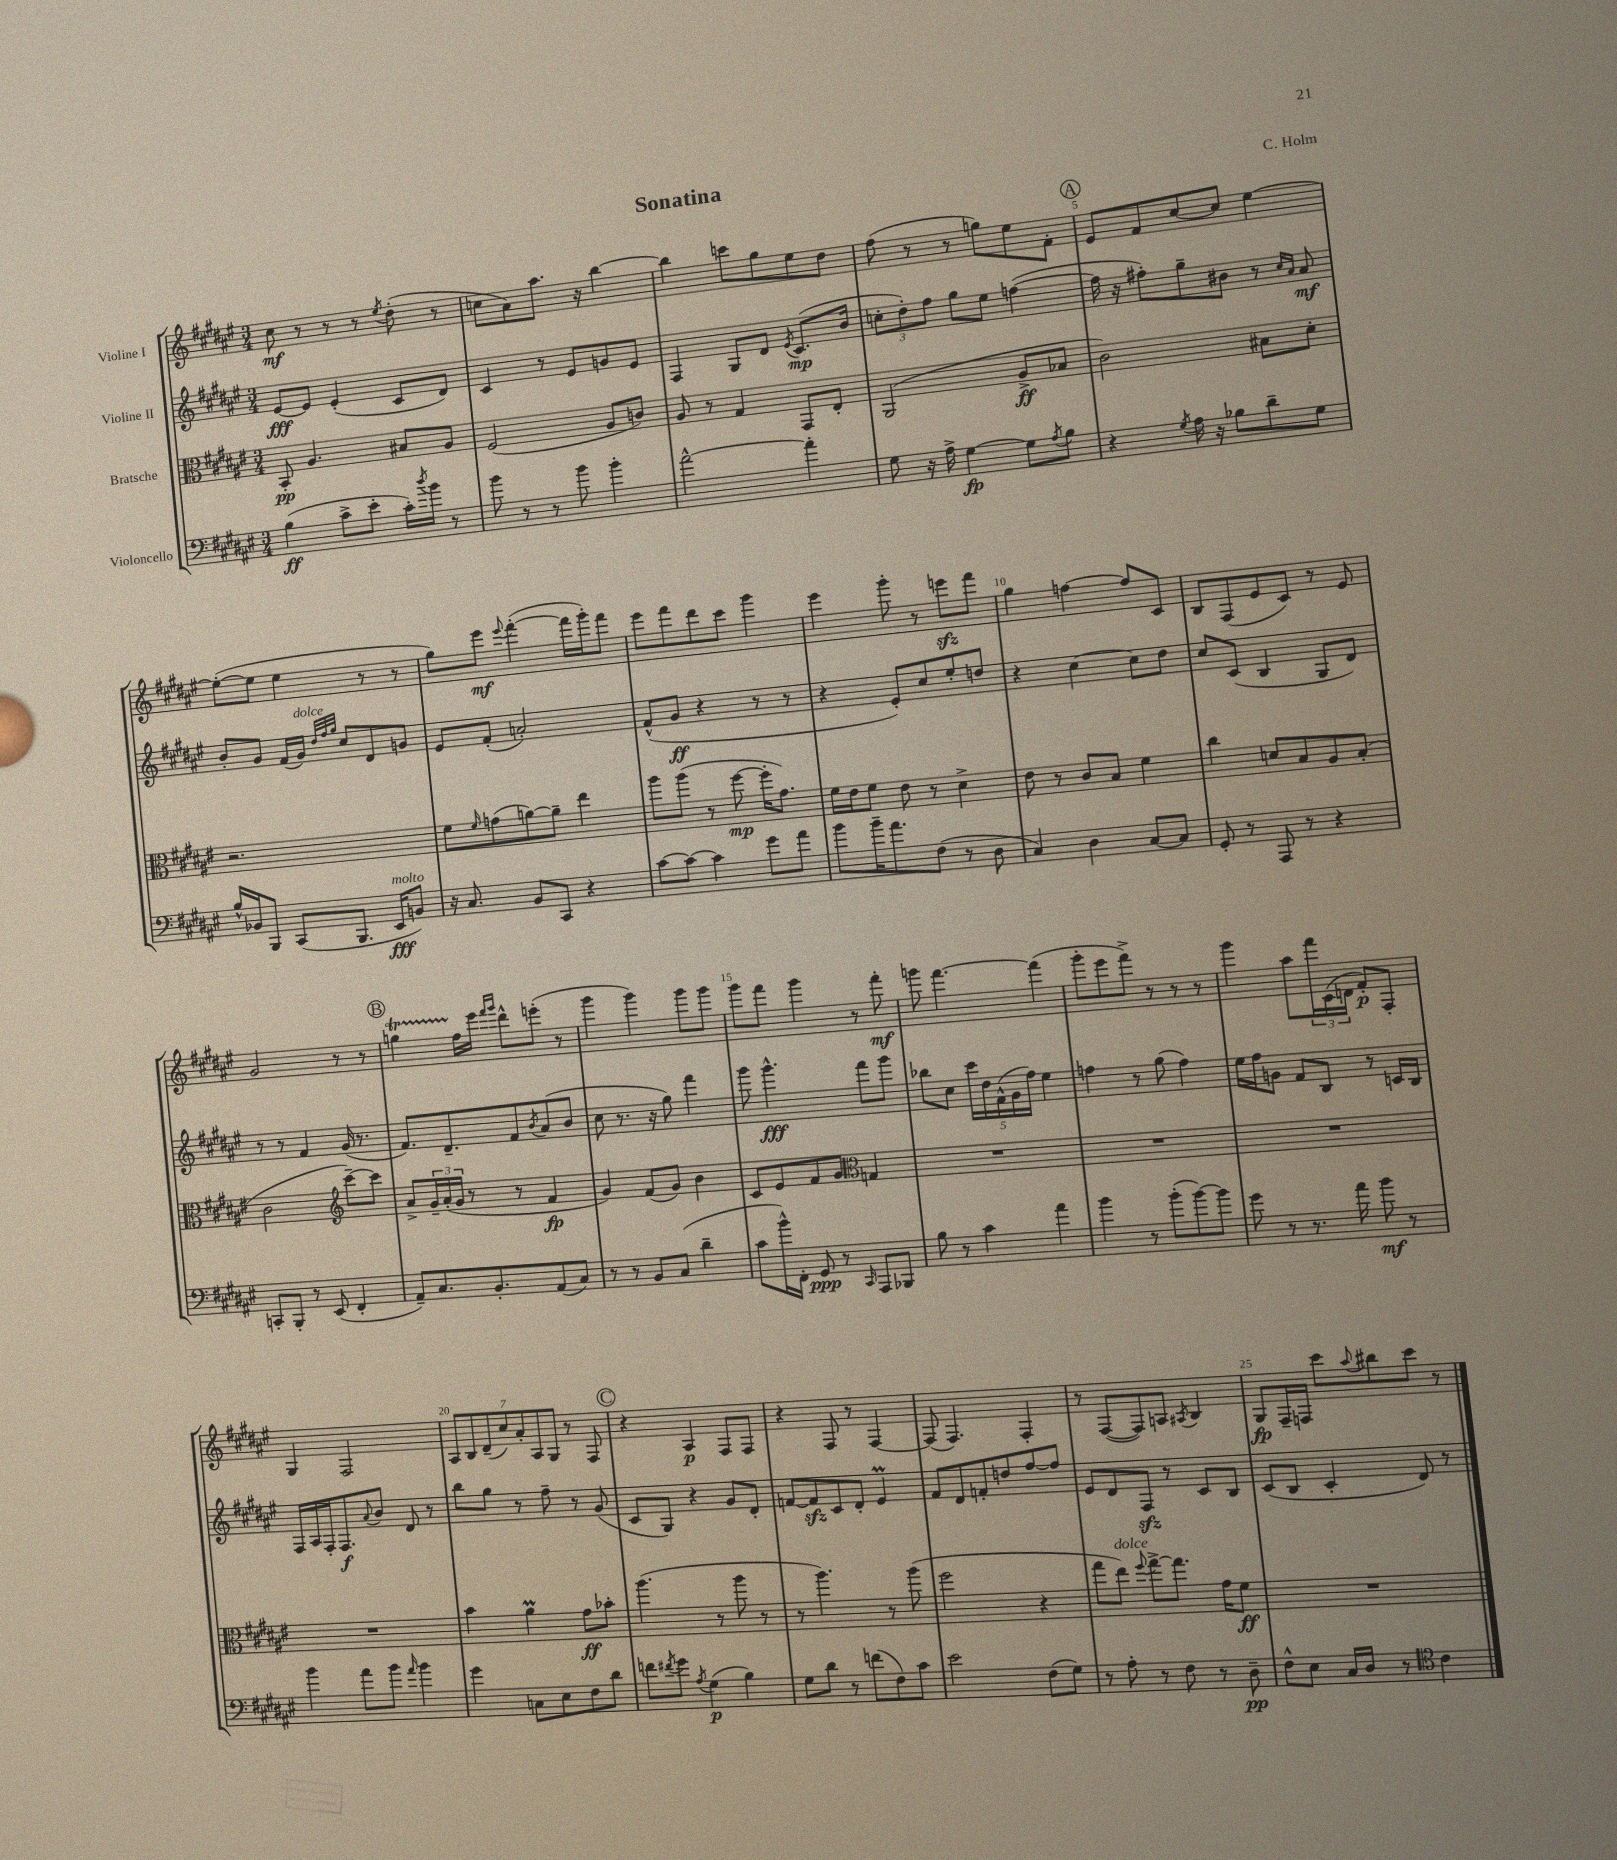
\header { title = "Sonatina" composer = "C. Holm" }
<<
\new StaffGroup <<
\new Staff = "s0" \with { instrumentName = "Violine I" } {
    \clef treble \key fis \major \numericTimeSignature \time 3/4
    cis''8\mf r8 r8 r8 \acciaccatura { eis''8 } dis''8-.( r8 |
    c''8 ais'8) ais''8. r16 b''4~ |
    b''4 c'''8 gis''8 eis''8 dis''8 |
    fis''8( r8 r8 g''8) eis''8 fis'8-. |
    \mark \markup { \circle "A" } eis'8 fis'8 cis''8~ cis''8 eis''4~ |
    eis''8~-.( eis''8 eis''4 r8 r8 |
    gis''8) eis'''8\mf \appoggiatura { eis'''8 } fis'''4~-.( fis'''16 gis'''16-.) fis'''8 |
    eis'''8 fis'''8 dis'''8 cis'''8 gis'''4 |
    eis'''4 gis'''8-. r8 e'''8\sfz fis'''8 |
    gis''4 f''4~ f''8 cis'8 |
    b8 fis8( eis'8 cis'8) r8 eis'8 |
    gis'2 r8 r8 |
    \mark \markup { \circle "B" } g''4\startTrillSpan fis''16\stopTrillSpan eis'''16 \grace { fis'''16 gis'''16 } dis'''8-^ e'''8-.( r8 |
    gis'''4 gis'''4) gis'''8 gis'''8 |
    gis'''8 fis'''8 gis'''4 r8 fis'''8-.\mf |
    g'''8 fis'''4.~ fis'''4( |
    gis'''8-. eis'''8 fis'''8->) r8 r8 r8 |
    gis'''4 ais''8 \tuplet 3/2 { fis'''16 cis'16( d'16 } fis'8-.\p) fis8-. |
    gis4 fis2 |
    \tuplet 7/4 { ais8 b8 dis'8--( cis''8) ais'8-. ais8 gis8 } r8 fis8 |
    \mark \markup { \circle "C" } r4 ais4\p fis8 fis8 |
    r4 fis8 r8 fis4~ |
    fis8( fis4.) fis4-. |
    r8 fis8~( fis8) a8 \acciaccatura { ais8 } b4 |
    gis8\fp fis16-- f16 cis'''8 \appoggiatura { ais''8 } bis''8 cis'''8 r8 \bar "|." |
}
\new Staff = "s1" \with { instrumentName = "Violine II" } {
    \clef treble \key fis \major \numericTimeSignature \time 3/4
    eis'8~\fff eis'8 eis'4-.( cis'8 dis'8) |
    cis'4 r8 eis'8 g'8 eis'8 |
    fis4 gis8 dis'8 \acciaccatura { eis'8 } cis'8.\mp( b'16 |
    \tuplet 3/2 { c''8-. dis''8-.) fis''8 } gis''8 eis''8 f''4~( |
    \mark \markup { \circle "A" } f''16 r16 fis''8-.) gis''8-- bis'8 r8 \grace { cis''16 ais'16 } ais'8\mf |
    b'8-. gis'8 fis'16( gis'16^\markup { \italic "dolce" }) \grace { dis''32 fis''32 gis''32 } cis''8 dis'8 g'8 |
    eis'8 fis'8-.( a'2-.) |
    fis'8-^( gis'8\ff r4 r8 r8 |
    r4 eis'8-.) cis''8 eis''8-. d''8 |
    r4 cis''4~ cis''8 dis''8 |
    cis''8 cis'8( b4 gis8 dis'8) |
    r8 r8 fis'4 gis'16( r8. |
    \mark \markup { \circle "B" } fis'8.) dis'8.-- fis'8 \acciaccatura { b'8 } ais'8( b'8 |
    cis''8 r8. r16 gis''8) fis'''4 |
    gis'''8 gis'''4.-^\fff fis'''8 gis'''8 |
    bes''8 cis''8 \tuplet 5/4 { cis'''16 dis''16 fis'16-^( gis'16 fis''16) } eis''4 |
    f''4 r8 gis''8( f''4) |
    eis''16 fis''16 g'8 fis'8 b8 r8 c'16 b16 |
    fis16 ais16 fis16-. fis8.\f \appoggiatura { ais'8 } b'8 dis'8 r8 |
    b''8 gis''8 r8 fis''8-- r8 gis'8( |
    \mark \markup { \circle "C" } cis'8 gis8) r4 gis'8 dis'8-. |
    f'8~ f'8\sfz cis'8 dis'8-. eis'4\prall |
    fis'8 dis'8 f'8-. d''8 fis''8~ fis''8 |
    eis'8 dis'8 fis8\sfz r8 cis'8 b8 |
    cis'8( b8 cis'4-. dis'8) r8 \bar "|." |
}
\new Staff = "s2" \with { instrumentName = "Bratsche" } {
    \clef alto \key fis \major \numericTimeSignature \time 3/4
    b,8-.\pp ais4. bis8 ais8 |
    fis2( ais8 c'8) |
    ais8 r8 gis4 gis,8 eis8-. |
    ais,2( ais8->\ff bes8 |
    \mark \markup { \circle "A" } cis'2) bis8 dis'8-. |
    r2. |
    fis'8 \grace { fis'16 } g'8( a'8~) a'8-- eis''4 |
    ais''8 ais''8( r8 fis''8~\mp fis''16-. gis'8.) |
    fis'16 eis'16 fis'8 eis'8 r8 dis'4-> |
    eis'8 r8 cis'8 b8 fis'4 |
    cis''4 d'8 b8 ais8 b8-.( |
    cis'2 \clef treble cis'''8~--) cis'''8 |
    \mark \markup { \circle "B" } ais'8-> \tuplet 3/2 { gis'16-- ais'16-.( gis'16 } r8 r8 fis'4\fp |
    gis'4) fis'8( gis'8) b'4 |
    cis'8 eis'8 fis'8 gis'8 \clef alto g4 |
    R2. |
    R2. |
    R2. |
    R2. |
    b'4 ais'4\prall gis'8\ff bes'8-. |
    \mark \markup { \circle "C" } ais''4.( r8 ais''8 r8 |
    r8 ais''4.) r8 ais''8( |
    fis''2 r4 |
    gis''8 eis''8^\markup { \italic "dolce" }) \appoggiatura { fis''8 } gis''8~-> gis''8. gis'16 fis'8\ff |
    R2. \bar "|." |
}
\new Staff = "s3" \with { instrumentName = "Violoncello" } {
    \clef bass \key fis \major \numericTimeSignature \time 3/4
    b4\ff( cis'8-> eis'8-. cis'16-.) \acciaccatura { dis''8 } b'16 r8 |
    b'8 r8 r8 b'8 b'4-. |
    ais'2~-^ ais'4-. |
    gis8 r16 ais16-> gis4~\fp gis8 \acciaccatura { ais8 } b8 |
    \mark \markup { \circle "A" } r4 \acciaccatura { gis8 } ais16 r16 bes8 dis'8-- gis8 |
    b16-^ bes,16 b,,8 cis,8( b,,8. eis,16\fff^\markup { \italic "molto" } b,8) |
    r16 cis8. b,8 cis,8 r4 |
    cis'8~ cis'8~ cis'4 gis'8 ais'8 |
    b'8 b'16-- ais'8. fis8( r8 dis8 |
    cis4) dis4 cis8~ cis8 |
    gis,8-. r8 ais,,8 r8 r4 |
    c,8-. b,,8-. r8 eis,8( fis,4-. |
    \mark \markup { \circle "B" } ais,8--) cis8. b,8.-. ais,8( cis8) |
    r8 r8 b,8 cis8( dis'4-- |
    cis'8 b'16-^) fis,16-. gis,8\ppp r8 \grace { cis,16 } ais,,8 bes,,8 |
    b8 r8 cis'4 ais'4 |
    b'4 r8 b'8-.( b'8~) b'8 |
    gis'8 r8 r8. ais'16 b'8\mf r8 |
    b'4 ais'8 b'8 \grace { ais'16 } b'4 |
    gis'4 c8 eis8 fis8 dis'8 |
    \mark \markup { \circle "C" } f'8 \acciaccatura { fis'8 } gis'8 \acciaccatura { ais8 } gis4\p( b4) |
    gis8 dis'8 r8 f'8( fis8) cis'8 |
    eis'2 fis8( gis8) |
    r8 ais8-. r8 fis8 r8 dis8--\pp |
    fis8-^ eis8 cis16 dis16 r8 \clef tenor cis'4 \bar "|." |
}
>>
>>
\layout { \context { \Score \override BarNumber.break-visibility = ##(#f #t #t) barNumberVisibility = #(every-nth-bar-number-visible 5) } }
